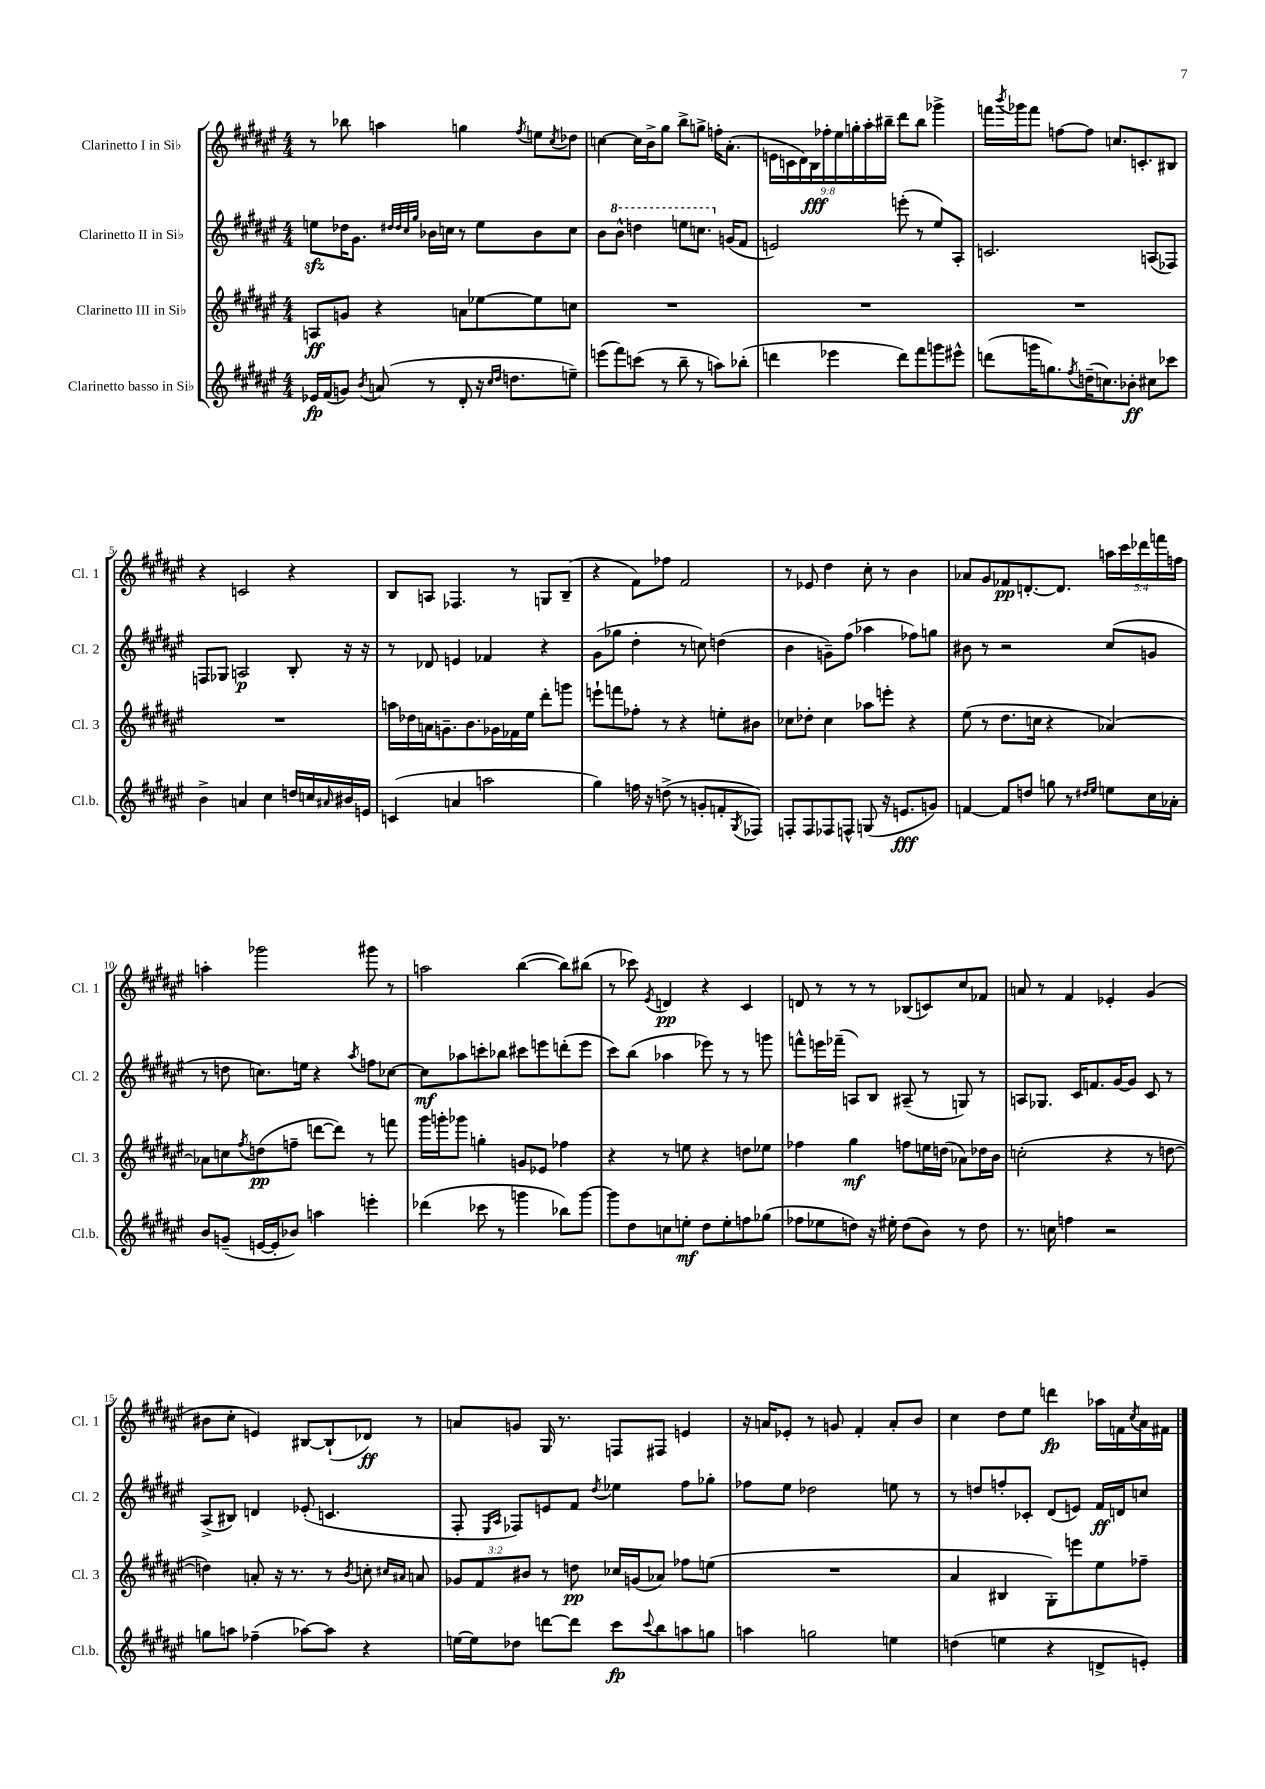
<<
\new StaffGroup <<
\new Staff = "s0" \with { instrumentName = "Clarinetto I in Sib" shortInstrumentName = "Cl. 1" } {
    \clef treble \key fis \major \numericTimeSignature \time 4/4 \override Staff.TupletNumber.text = #tuplet-number::calc-fraction-text
    r8 bes''8 a''4 g''4 \acciaccatura { fis''8 } e''8 \acciaccatura { cis''8 } des''8 |
    c''4~ c''16 b'16-> gis''8 b''8-> g''8-> f''16-. ais'8.-.( |
    \tuplet 9/8 { e'16 c'16 dis'16) b16\fff fes''16-. eis''16 g''16-. ais''16-. bis''16-- } dis'''8 bis''8 ges'''4-> |
    f'''16 \acciaccatura { b'''8 } ges'''16 f'''8 f''8~ f''8 c''8. c'8.-. bis8 |
    r4 c'2 r4 |
    b8 a8 fes4. r8 g8 b8--( |
    r4 fis'8) fes''8 fis'2 |
    r8 ees'8 dis''4 cis''8-. r8 b'4 |
    aes'8 gis'8 fes'8\pp d'8.~-. d'8. \tuplet 5/4 { a''16 cis'''16 des'''16 f'''16 f''16 } |
    a''4-. ges'''2 gis'''8 r8 |
    a''2 b''4~( b''8) bis''8( |
    r8 ces'''8) \acciaccatura { eis'8 } d'4\pp r4 cis'4 |
    d'8 r8 r8 r8 bes8( c'8) cis''8 fes'8 |
    a'8 r8 fis'4 ees'4-. gis'4( |
    bis'8 cis''8-. e'4) bis8~ bis8-!( des'8\ff) r8 |
    a'8 g'8 gis16 r8. f8 fis8 e'4 |
    r16 a'16 ees'8-. r8 g'8 fis'4-. a'8-. b'8 |
    cis''4 dis''8 eis''8 d'''4\fp aes''16 f'16 \acciaccatura { cis''8 } ais'16 fis'16 \bar "|." |
}
\new Staff = "s1" \with { instrumentName = "Clarinetto II in Sib" shortInstrumentName = "Cl. 2" } {
    \clef treble \key fis \major \numericTimeSignature \time 4/4
    e''8\sfz des''16 gis'8. \grace { dis''32 dis''32 cis''32 gis''32 } bes'16 c''16 r8 e''8 bes'8 c''8 |
    b'8 \ottava #1 b''8-^ d'''4 e'''8 c'''8. \ottava #0 g'16( fis'8 |
    e'2) e'''8-.( r8 eis''8) ais8-. |
    c'2. a8( fes8) |
    f8 ges8 a2\p b8-. r16 r16 |
    r8 des'8 e'4 fes'4 r4 |
    gis'8( ges''8 dis''4-. r8 c''8) d''4( |
    b'4 g'8--) fis''8( aes''4 fes''8) g''8 |
    bis'8 r8 r2 cis''8( g'8 |
    r8 d''8 c''8.) e''16 r4 \acciaccatura { ais''8 } f''8 ces''8~ |
    ces''8\mf aes''8 c'''8-. bes''8 cis'''8 e'''8 d'''8-.( e'''8 |
    cis'''8) b''8( aes''4 ees'''8) r8 r8 g'''8 |
    f'''8-^ e'''16 fes'''16--( a8) b8 ais8--( r8 g8) r8 |
    a8 ges8. cis'16 f'8. gis'16~ gis'8 cis'8 r8 |
    ais8->( bis8) d'4 ees'8-.( c'4. |
    fis8-. \grace { eis16 ais16 } fes8) e'8 fis'8 \acciaccatura { dis''8 } ees''4 fis''8 ges''8-. |
    fes''8 eis''8 des''2 e''8 r8 |
    r8 d''8 f''8-. ces'8-. dis'8( e'8) fis'16\ff d'16 c''8 \bar "|." |
}
\new Staff = "s2" \with { instrumentName = "Clarinetto III in Sib" shortInstrumentName = "Cl. 3" } {
    \clef treble \key fis \major \numericTimeSignature \time 4/4 \override Staff.TupletNumber.text = #tuplet-number::calc-fraction-text
    a8\ff g'8 r4 a'8 ees''8~ ees''8 c''8 |
    R1 |
    R1 |
    R1 |
    R1 |
    a''16 des''16 a'16 g'8.-- b'8. ges'16 fes'16 eis''16 dis'''8-. g'''8 |
    e'''8-! f'''8 fes''8-. r8 r4 e''8-. bis'8 |
    ces''8 des''8-. ces''4 aes''8 e'''8-. r4 |
    eis''8( r8 dis''8. c''16 r4 aes'4~) |
    aes'8 c''8 \acciaccatura { fis''8 } d''8\pp( f''8-- d'''8~ d'''8) r8 f'''8 |
    gis'''16 g'''16-. ges'''8 g''4-. g'8 ees'8 fes''4 |
    r4 r8 e''8 r4 d''8 ees''8 |
    fes''4 gis''4\mf f''8 e''16 d''16( aes'8) des''16 b'16 |
    c''2-.( r4 r8 d''8~ |
    d''4) a'8-. r16 r8. r8 \acciaccatura { b'8 } c''8-. \grace { cis''16 ais'16 } a'8 |
    \tuplet 3/2 { ges'8 fis'8 bis'8 } r8 d''8\pp ces''16 g'16( aes'8) fes''8 e''8( |
    R1 |
    ais'4 bis4 gis8-.) e'''8 eis''8 fes''8-- \bar "|." |
}
\new Staff = "s3" \with { instrumentName = "Clarinetto basso in Sib" shortInstrumentName = "Cl.b." } {
    \clef treble \key fis \major \numericTimeSignature \time 4/4
    ees'16\fp fis'16( g'8) \acciaccatura { b'8 } a'8( r8 dis'8-. r16 \grace { cis''16 dis''16 } d''8. e''8--) |
    e'''8( fis'''8) c'''8( r8 b''8-- r8 a''8) bes''8-.( |
    d'''4 ees'''4 d'''8) fis'''8 g'''8 eis'''8-^ |
    d'''8( g'''16 g''8.) \acciaccatura { fis''8 } d''16--( c''8.) bes'8-.\ff cis''8 ces'''8 |
    b'4-> a'4 cis''4 d''16 c''16 \grace { ais'16 } bis'16 e'16 |
    c'4( a'4 a''2 |
    gis''4) f''16 r16 d''8->( r8 g'8-. f'8-. \acciaccatura { gis8 } fes8) |
    f8-. f8 fes8 f8-^ g8( r16 e'8.\fff g'8) |
    f'4~ f'8 d''8 g''8 r8 \grace { dis''16 eis''16 } e''8 cis''16 aes'16-. |
    b'8 g'8--( e'16~ e'16-. bes'8) a''4 e'''4-. |
    des'''4( ces'''8 r8 g'''4 bes''8) g'''8~ |
    g'''8 dis''8 c''8 e''8-.\mf dis''8 e''8-. f''8 ges''8( |
    fes''8 ees''8 d''8) r16 eis''16-. d''8( b'8) r8 d''8 |
    r8. c''16 f''4 r2 |
    g''8 a''8 fes''4--( aes''8~) aes''8 r4 |
    e''16~ e''16 des''8 d'''8~ d'''8 cis'''8\fp \appoggiatura { cis'''8 } b''8 a''8 g''8 |
    a''4 g''2 e''4 |
    d''4( e''4 r4 d'8-> e'8-.) \bar "|." |
}
>>
>>
